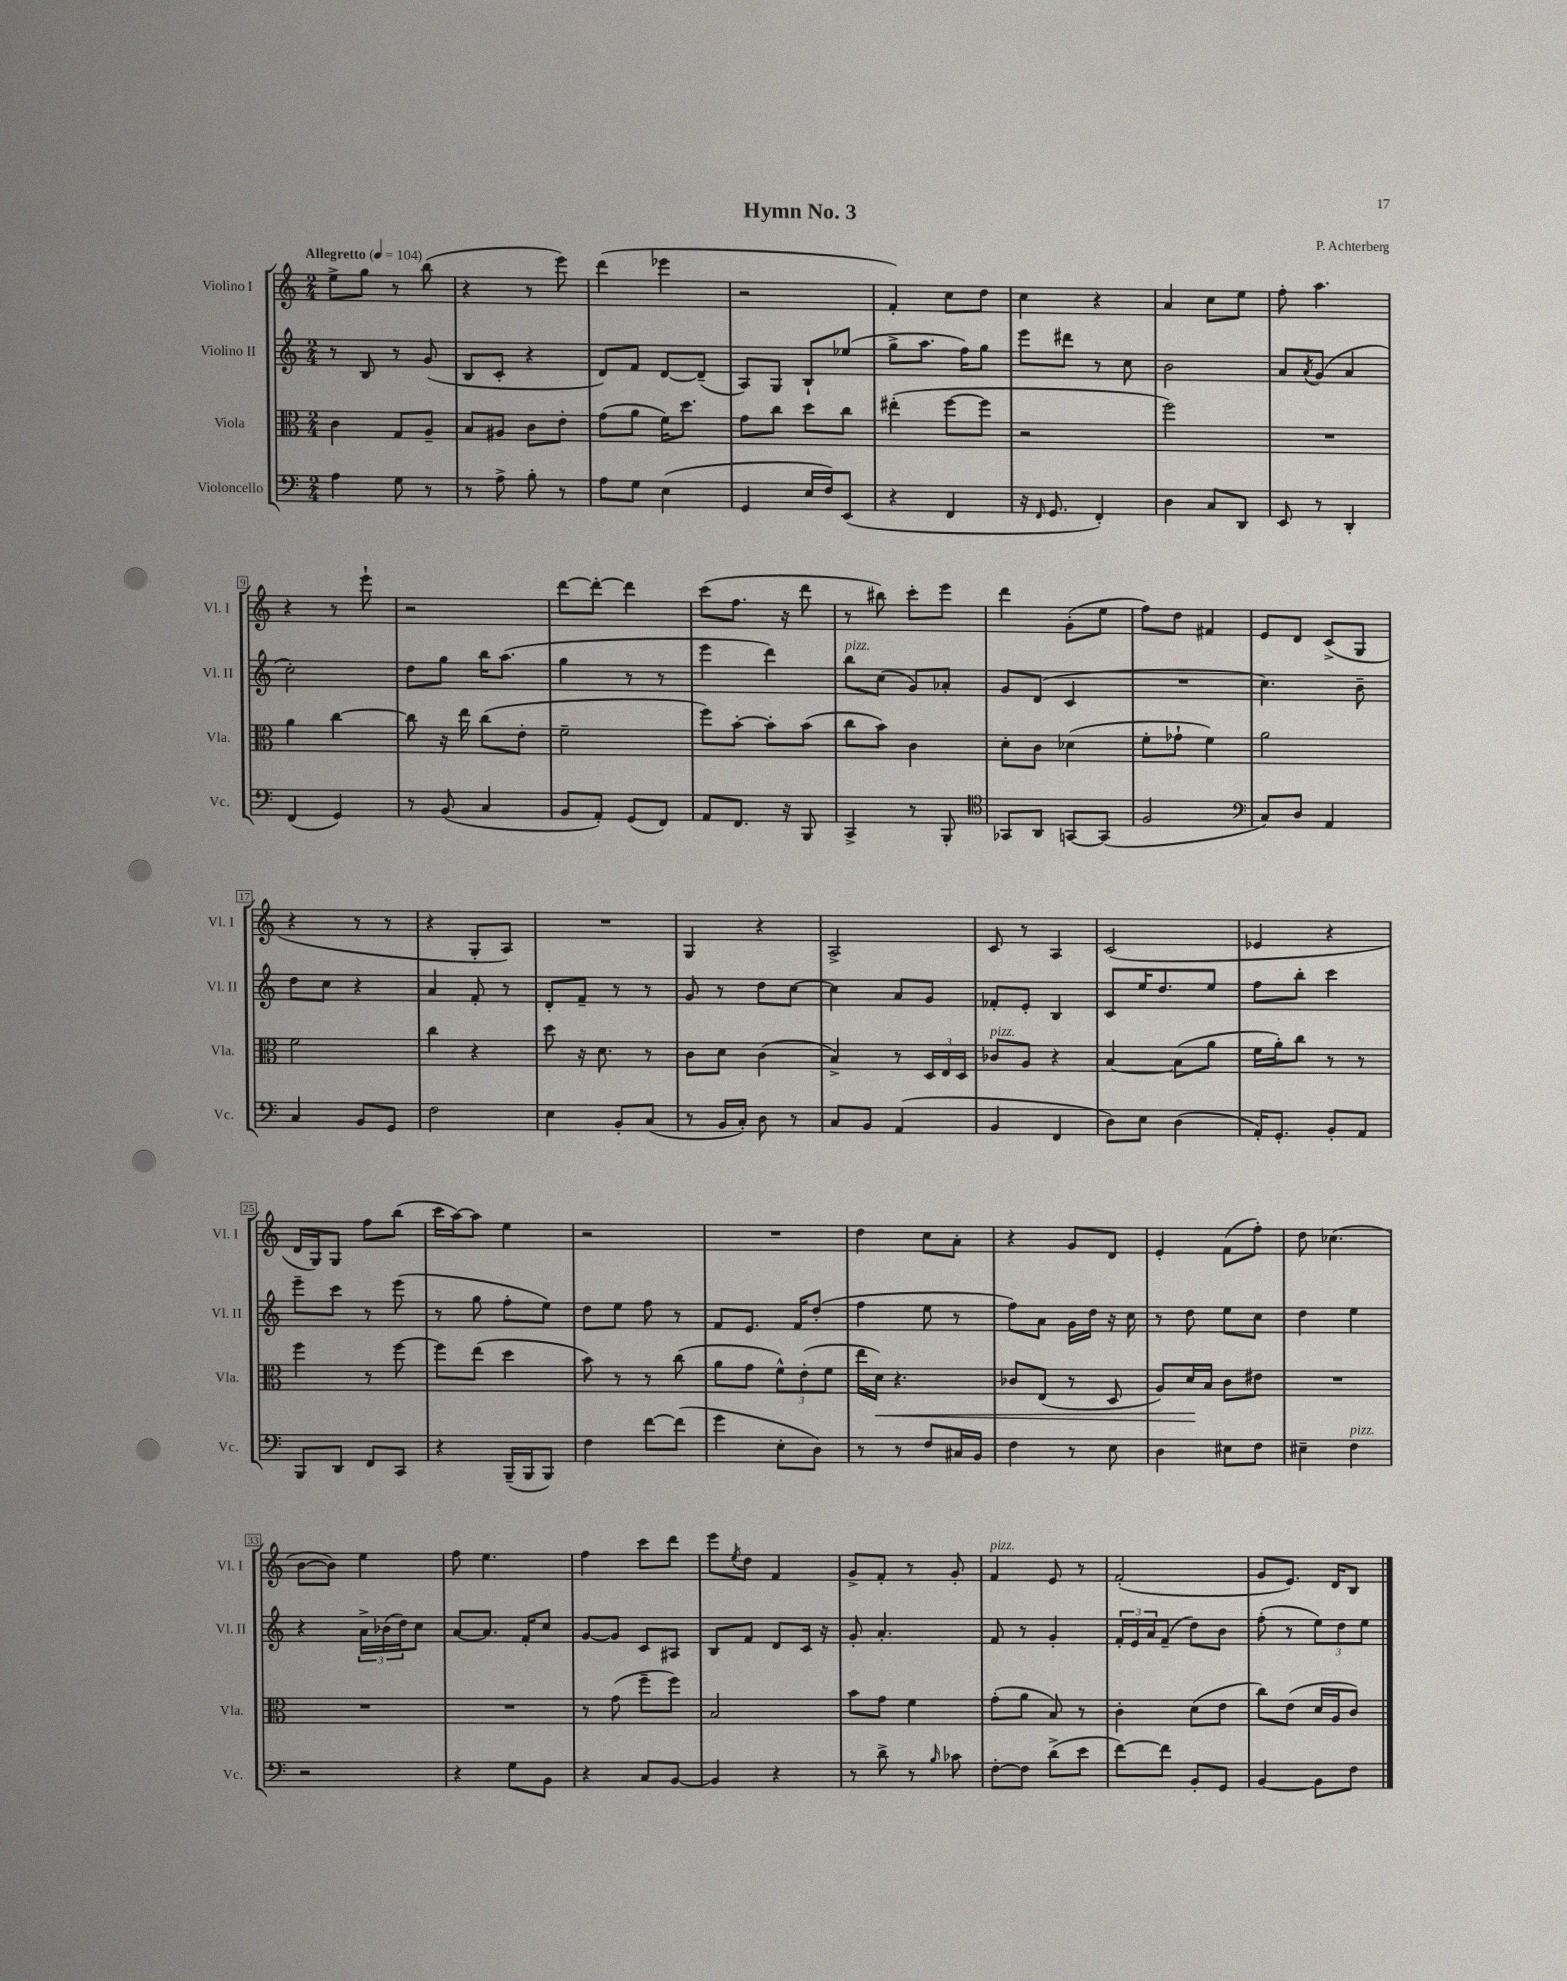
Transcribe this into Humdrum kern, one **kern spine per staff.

**kern	**kern	**dynam	**kern	**kern
*part4	*part3	*part3	*part2	*part1
*staff4	*staff3	*staff3	*staff2	*staff1
*I"Violoncello	*I"Viola	*	*I"Violino II	*I"Violino I
*I'Vc.	*I'Vla.	*	*I'Vl. II	*I'Vl. I
*clefF4	*clefC3	*	*clefG2	*clefG2
*k[]	*k[]	*	*k[]	*k[]
*M2/4	*M2/4	*	*M2/4	*M2/4
*MM104	*MM104	*	*MM104	*MM104
=1	=1	=1	=1	=1
!	!	!	!	!LO:TX:a:B:t=Allegretto
4A\	4c\	.	8r	8ee^\L
.	.	.	8B/	8gg\J
8G\	8G/L	.	8r	8r
8r	8A~/J	.	(8g/	(8bb\
=2	=2	=2	=2	=2
8r	8B/L	.	8B/L	4r
8A^\	8A#X/J	.	8c'/J	.
8B'\	8c\L	.	4r	8r
8r	8e'\J	.	.	8eee\)
=3	=3	=3	=3	=3
8A\L	(8g\L	.	8d/L)	(4ddd\
8G\J	8a\J	.	8f/J	.
(4E\	16f\KL)	.	[8d/L	4eee-X\
.	8.dd\J	.	.	.
.	.	.	(8d~/J]	.
=4	=4	=4	=4	=4
4GG/	8g\L	.	8A/L)	2r
.	8cc\J	.	8G/J	.
16E/LL	8dd\L	.	8B`/L	.
16F/J)	.	.	.	.
(8EE/J	8cc\J	.	(8ee-X/J	.
=5	=5	=5	=5	=5
4r	(4ee#X'\	.	8gg^\L	4f'/)
.	.	.	8.aa\J	.
4FF/	[8ff\L	.	.	8cc\L
.	.	.	16ff\KL)	.
.	8ff\J]	.	8gg\J	8dd\J
=6	=6	=6	=6	=6
16r	2r	.	8eee\L	4cc\
16qqFF/	.	.	.	.
8.GG/	.	.	.	.
.	.	.	8ddd#X\J	.
4FF'/)	.	.	8r	4r
.	.	.	8cc\	.
=7	=7	=7	=7	=7
4D\	2ff\)	.	2b\	4a/
8C/L	.	.	.	8cc\L
8DD/J	.	.	.	8ee\J
=8	=8	=8	=8	=8
8EE/	2r	.	8a/L	8ff'\
.	.	.	8qa/	.
8r	.	.	(8g/J	4.aa\
4DD'/	.	.	4a/	.
!!LO:LB:g=z
=9	=9	=9	=9	=9
(4FF/	4a\	.	2cc'\)	4r
4GG/)	[4cc\	.	.	8r
.	.	.	.	8eee`\
=10	=10	=10	=10	=10
8r	8cc\]	.	8dd\L	2r
(8BB/	16r	.	8gg\J	.
.	16ee\	.	.	.
4C/	(8cc\L	.	16bb\KL	.
.	.	.	(8.aa\J	.
.	8e'\J	.	.	.
=11	=11	=11	=11	=11
8BB/L	2f~\	.	4gg\	[8ddd\L
8AA'/J)	.	.	.	8ddd'\J_
(8GG/L	.	.	8r	4ddd\]
8FF/J)	.	.	8r	.
=12	=12	=12	=12	=12
8AA/L	8ff\L)	.	4eee\	(8ccc\L
8.FF/J	[8b'\J	.	.	8.ff\J
.	8b'\L]	.	4ddd\)	.
16r	.	.	.	16r
8BBB/	(8b\J	.	.	8ddd\
=13	=13	=13	=13	=13
!	!	!	!LO:TX:a:i:t=pizz.	!
4CC^/	8cc\L	.	8bb\L	8r
.	8b\J)	.	(8cc\J	8bb#X\)
8r	4c\	.	8g/L)	8ccc'\L
8BBB'/	.	.	8a-X'/J	8eee\J
=14	=14	=14	=14	=14
*clefC4	*	*	*	*
8GG-X/L	8d'\L	.	8g/L	4ddd\
8AA/J	8c\J	.	(8d/J	.
[8GGn/L	(4d-X\	.	4c/	(8g'\L
(8GG/J]	.	.	.	8ee\J
=15	=15	=15	=15	=15
2F/	8f'\L	.	2r	8ff\L)
.	8g-X`\J	.	.	8dd\J
.	4f\)	.	.	4f#X/
=16	=16	=16	=16	=16
*clefF4	*	*	*	*
8C/L)	2a\	.	4.cc\)	8e/L
8D/J	.	.	.	8d/J
4AA/	.	.	.	(8c^/L
.	.	.	8b~\	8G/J
!!LO:LB:g=z
=17	=17	=17	=17	=17
4C/	2f\	.	8dd\L	4r
.	.	.	8cc\J	.
8BB/L	.	.	4r	8r
8GG/J	.	.	.	8r
=18	=18	=18	=18	=18
2F\	4cc\	.	4a/	4r
.	4r	.	8f'/	8G'/L
.	.	.	8r	8A/J)
=19	=19	=19	=19	=19
4E\	8dd\	.	8d'/L	2r
.	16r	.	8f~/J	.
.	8.d\	.	.	.
8BB'/L	.	.	8r	.
(8C/J	8r	.	8r	.
=20	=20	=20	=20	=20
8r	8c\L	.	8g/	4G/
16BB/LL	8d\J	.	8r	.
16C'/JJ)	.	.	.	.
8D\	(4c\	.	8dd\L	4r
8r	.	.	[8cc\J	.
=21	=21	=21	=21	=21
8C/L	4B^/)	.	4cc\]	2A^/
8BB/J	.	.	.	.
(4AA/	8r	.	8a/L	.
.	24D/LL	.	8g/J	.
.	24E/	.	.	.
.	24D/JJ	.	.	.
=22	=22	=22	=22	=22
!	!LO:TX:a:i:t=pizz.	!	!	!
4BB/	8c-X/L	.	8f-X'/L	8c/
.	8A/J	.	8e'/J	8r
4FF/	4r	.	4B/	4A/
=23	=23	=23	=23	=23
8D\L)	[4B/	.	8c/L	(2c/
8E\J	.	.	16ee/K	.
.	.	.	8.dd/	.
(4D\	(8B\L]	.	.	.
.	8a\J	.	8ee/J	.
=24	=24	=24	=24	=24
16AA'/KL)	16f\LL	.	8ff\L	4e-X/
8.GG'/J	16a'\J)	.	.	.
.	8cc\J	.	8bb'\J	.
8BB'/L	8r	.	4ccc\	4r
8AA/J	8r	.	.	.
!!LO:LB:g=z
=25	=25	=25	=25	=25
8BBB/L	4ff\	.	8eee~\L	16d/LL
.	.	.	.	16G/J)
8DD/J	.	.	8ccc\J	8G/J
8FF/L	8r	.	8r	8ff\L
8CC/J	[8ff\	.	(8eee\	(8bb\J
=26	=26	=26	=26	=26
4r	8ff\L]	.	8r	16ccc\LL
.	.	.	.	[16aa\J)
.	(8ee\J	.	8gg\	8aa\J]
(16BBB~/LL	4dd\	.	8ff'\L	4ee\
16BBB/J	.	.	.	.
8BBB/J)	.	.	8ee\J)	.
=27	=27	=27	=27	=27
4F\	8b\)	.	8dd\L	2r
.	8r	.	8ee\J	.
[8f\L	8r	.	8ff\	.
(8f\J]	(8cc\	.	8r	.
=28	=28	=28	=28	=28
4g\	8a\L	.	8f/L	2r
.	8g\J	.	8.e/J	.
8E'\L	12f^^\L)	.	.	.
.	.	.	16f/KL	.
.	(12e'\	.	.	.
8D\J)	.	.	(8dd'/J	.
.	12f\J	.	.	.
=29	=29	=29	=29	=29
8r	16ee\LL	.	4ff\	4dd\
!	!	!LO:HP:b	!	!
.	16d\JJ)	<	.	.
8r	4.r	.	.	.
8F/L	.	.	8ee\	8cc\L
16C#X/L	.	.	8r	8a'\J
16BB/JJ	.	.	.	.
=30	=30	=30	=30	=30
4F\	8c-X/L	.	8ff\L)	4r
.	(8E/J	.	8a\J	.
8r	8r	.	16g\LL	8g/L
.	.	.	16dd\JJ	.
8E\	8D/	.	16r	8d/J
.	.	.	16cc\	.
=31	=31	=31	=31	=31
4D\	8A/L)	.	8r	4e'/
.	16d/L	.	8dd\	.
.	16B/JJ	[	.	.
8E#X\L	8c\L	.	8ee\L	(8f\L
8F\J	8e#X\J	.	8cc\J	8ff'\J)
=32	=32	=32	=32	=32
4E#X~\	2r	.	4dd\	8dd\
.	.	.	.	(4.cc-X\
!LO:TX:a:i:t=pizz.	!	!	!	!
4F\	.	.	4ee\	.
!!LO:LB:g=z
=33	=33	=33	=33	=33
2r	2r	.	4r	[8b\L
.	.	.	.	8b\J])
.	.	.	24a^\LL	4ee\
.	.	.	(24b-X\	.
.	.	.	24dd\J)	.
.	.	.	8cc\J	.
=34	=34	=34	=34	=34
4r	2r	.	[8a/L	8ff\
.	.	.	8.a/J]	4.ee\
8G\L	.	.	.	.
.	.	.	16f'/KL	.
8BB\J	.	.	8cc/J	.
=35	=35	=35	=35	=35
4r	8r	.	[8g/L	4ff\
.	(8g\	.	8g/J]	.
8C/L	8ff~\L	.	8c/L	8ccc\L
[8BB/J	8ff\J)	.	8A#X/J	8ddd\J
=36	=36	=36	=36	=36
4BB/]	2B/	.	8B/L	8eee\L
.	.	.	.	8qee/
.	.	.	8f/J	8dd\J
4r	.	.	8d/L	4f/
.	.	.	16c/Jk	.
.	.	.	16r	.
=37	=37	=37	=37	=37
8r	8b\L	.	8g'/	8g^/L
8d^\	8g\J	.	4.a'/	8f'/J
8r	4f\	.	.	8r
16qqB/	.	.	.	.
8c-X\	.	.	.	8g'/
=38	=38	=38	=38	=38
!	!	!	!	!LO:TX:a:i:t=pizz.
[8F'\L	(8g'\L	.	8f/	4f/
8F\J]	8a\J	.	8r	.
(8d^\L	8B/)	.	4g'/	8e/
8e\J	8r	.	.	8r
=39	=39	=39	=39	=39
[8f\L)	4c'\	.	24f'/LL	(2f'/
.	.	.	24e/	.
.	.	.	24a/J	.
8f\J]	.	.	(8f~/J	.
8BB'/L	(8d\L	.	8dd\L)	.
8GG/J	8e\J	.	8b\J	.
=40	=40	=40	=40	=40
[4BB/	8cc\L)	.	(8ff'\	8g/L
.	(8e\J	.	8r	8.e/J)
8BB\L]	16d/LL	.	12ee\L)	.
.	16A/J	.	.	16d/KL
.	.	.	12dd\	.
8F\J	8c/J)	.	.	8B/J
.	.	.	12ee\J	.
==	==	==	==	==
*-	*-	*-	*-	*-
